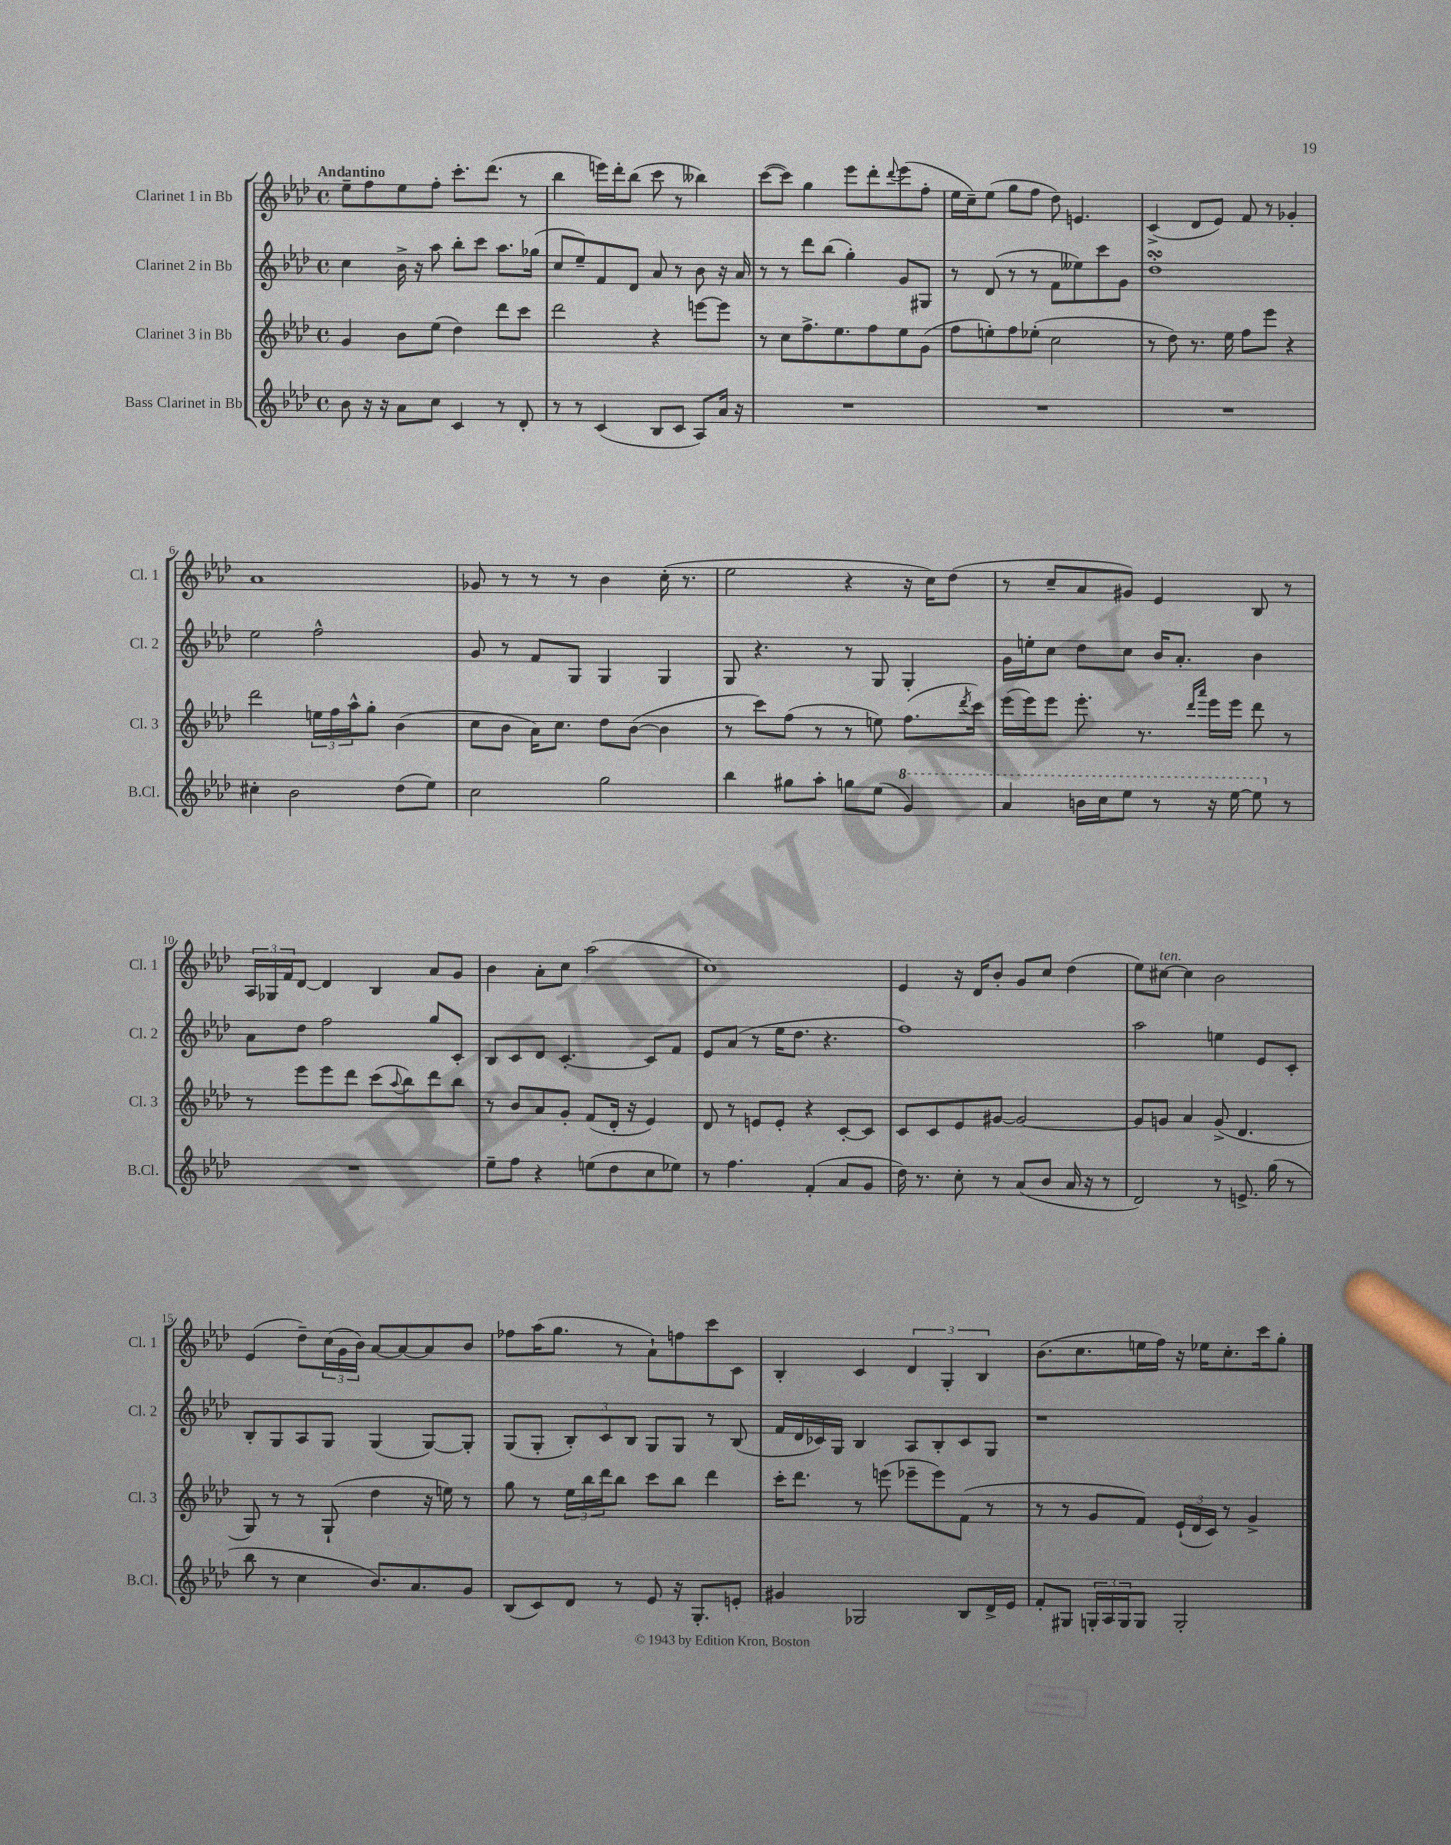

**kern	**kern	**kern	**kern
*part4	*part3	*part2	*part1
*staff4	*staff3	*staff2	*staff1
*I"Bass Clarinet in Bb	*I"Clarinet 3 in Bb	*I"Clarinet 2 in Bb	*I"Clarinet 1 in Bb
*I'B.Cl.	*I'Cl. 3	*I'Cl. 2	*I'Cl. 1
*clefG2	*clefG2	*clefG2	*clefG2
*k[b-e-a-d-]	*k[b-e-a-d-]	*k[b-e-a-d-]	*k[b-e-a-d-]
*M4/4	*M4/4	*M4/4	*M4/4
*met(c)	*met(c)	*met(c)	*met(c)
=1	=1	=1	=1
!	!	!	!LO:TX:a:B:t=Andantino
8b-\	4g/	4cc\	8ee-~\L
16r	.	.	8ff\
16r	.	.	.
8a-\L	8b-\L	16b-^\	8ee-\
.	.	16r	.
8cc\J	(8ee-\J	8aa-\	8ff'\J
4c/	4dd-\)	8bb-'\L	8.ccc'\L
.	.	8ccc\J	.
.	.	.	(8.ddd-\J
8r	8ddd-\L	8.aa-\L	.
8d-'/	8ccc\J	.	8r
.	.	(16gg-X\Jk	.
=2	=2	=2	=2
8r	2ddd-\	8cc/L	4bb-\
8r	.	8ee-~/)	.
(4c/	.	8f/	16eeen\LL)
.	.	.	16ddd-'\J
.	.	8d-/J	(8bb-\J
8B-/L	4r	8a-/	8ccc\
8c/J	.	8r	8r
8A-/L)	[8eeen\L	8b-\	4bb--X\)
16a-/Jk	8eee\J]	16r	.
16r	.	16a-/	.
=3	=3	=3	=3
1r	8r	8r	([8ccc\L
.	8cc\L	8r	8ccc\J])
.	8.ff^\	8ddd-\L	4gg\
.	.	(8bb-\J	.
.	8.ee-\	.	.
.	.	4gg'\)	8eee-\L
.	8ff\	.	8ddd-'\
.	.	.	8qqddd-/
.	8ee-\	8g/L	(8eee-\
.	(8g\J	8G#X/J	8ff'\J
=4	=4	=4	=4
1r	8ff\L	8r	16ee-\LL
.	.	.	16cc~\J)
.	8een'\)	(8d-/	(8ee-\J
.	8ff\	8r	8gg\L
.	(8ee-X'\J	8r	8ff\J
.	2cc\	8f\L	8dd-\)
.	.	8ee--X\)	4.en/
.	.	8ccc\	.
.	.	8g\J	.
=5	=5	=5	=5
1r	8r	1dd-sSSs'	(4c^/
.	8dd-\)	.	.
.	8.r	.	8d-/L
.	.	.	8e-/J)
.	16ee-\	.	.
.	8ff\L	.	8f/
.	8eee-\J	.	8r
.	4r	.	4g-X'/
!!LO:LB:g=z
=6	=6	=6	=6
4cc#X'\	2ddd-\	2ee-\	1a-
2b-\	.	.	.
.	24een\LL	2ff^^\	.
.	24ff\	.	.
.	24aa-^^\J	.	.
.	8gg'\J	.	.
(8dd-\L	(4b-\	.	.
8ee-\J)	.	.	.
=7	=7	=7	=7
2cc\	8cc\L	8g/	8g-X/
.	8b-\J	8r	8r
.	16a-\KL)	8f/L	8r
.	8.cc\J	.	.
.	.	8G/J	8r
2gg\	8dd-\L	4G/	4b-\
.	([8b-\J	.	.
.	4b-\]	4G/	(16cc'\
.	.	.	8.r
=8	=8	=8	=8
4bb-\	8r	8G/	2ee-\
.	8ccc\L)	4.r	.
8gg#X\L	(8ff\J	.	.
8aa-'\J	8r	.	.
8ggn\L	8r	8r	4r
(8ee-\J	8een\)	8G/	.
*8va	*	*	*
4gg/)	(8.ff\L	4G'/	16r
.	.	.	16cc\KL)
.	.	.	(8dd-\J
.	8qddd-/	.	.
.	16ccc\Jk)	.	.
=9	=9	=9	=9
4aa-/	(16eee-\LL	16g\LL	8r
.	16eee-\J)	16een'\J	.
.	8eee-\J	8cc\J	8cc~/L
16bbn\LL	8.eee-'\	8dd-\L	8a-/
16ccc\J	.	.	.
8eee-\J	.	8cc\J	8g#X/J)
.	8.r	.	.
8r	.	16b-/KL	4e-/
.	.	8.a-'/J	.
.	16qqddd-/LL	.	.
.	16qqaaa-/JJ	.	.
16r	16eee-\LL	.	.
[16eee-\	16eee-\JJ	.	.
8eee-\]	8ddd-\	4b-\	8B-/
*X8va	*	*	*
8r	8r	.	8r
!!LO:LB:g=z
=10	=10	=10	=10
1r	8r	8a-\L	24A-/LL
.	.	.	24G-X/
.	.	.	24f/J
.	8eee-\L	8dd-\J	[8d-/J
.	8eee-\	2ff\	4d-/]
.	8ddd-\J	.	.
.	(8ccc\L	.	4B-/
.	8qqaa-/	.	.
.	8bb-\)	.	.
.	8ddd-\	8gg/L	8a-/L
.	8bb-\J	8c'/J	8g/J
=11	=11	=11	=11
8ee-~\L	8r	8B-/L	4b-\
8ff\J	8b-/L	8c/	.
4r	8a-/	8d-/J	8a-'\L
.	8g'/J	[4.c'/	8cc\J
(8een\L	(8f/L	.	(2aa-\
8dd-\	16d-'/Jk	.	.
.	16r	.	.
8cc\	4e-/)	8c/L]	.
8ee-X\J)	.	8f/J	.
=12	=12	=12	=12
8r	8d-/	8e-/L	1cc)
4.ff\	8r	(8a-/J	.
.	8en/L	8r	.
.	8e'/J	16ee-\KL	.
.	.	8.dd-\J	.
(4f'/	4r	.	.
.	.	4.r	.
8a-/L	[8c'/L	.	.
8g/J	8c/J]	.	.
=13	=13	=13	=13
16dd-\)	8c/L	1ff)	4e-/
8.r	.	.	.
.	8c/	.	.
8cc'\	8e-/	.	16r
.	.	.	16d-/KL
8r	[8g#X/J	.	8b-'/J
(8a-/L	2g#/_	.	8g/L
8b-/J	.	.	8cc/J
16a-/	.	.	(4dd-\
16r	.	.	.
8r	.	.	.
=14	=14	=14	=14
2d-/)	8g#/L]	2aa-\	8ee-\L)
!	!	!	!LO:TX:a:i:t=ten.
.	8gn/J	.	[8cc#X\J
.	4a-/	.	4cc#\]
8r	(8g^/	4een\	2b-\
8.en^/	4.d-/	.	.
.	.	8e-/L	.
(16gg\	.	.	.
8r	.	8c'/J	.
!!LO:LB:g=z
=15	=15	=15	=15
8bb-\	8G/)	8B-'/L	(4e-/
8r	8r	8G/	.
4cc\	8r	8A-/	8dd-~\L)
.	(8G`/	8G/J	(24cc\L
.	.	.	24g\
.	.	.	24b-\JJ)
8.b-/L)	4dd-\	(4G/	[8a-/L
.	.	.	8a-/_
8.a-/	.	.	.
.	16r	[8G/L)	8a-/]
.	16een\)	.	.
8g/J	8r	8G'/J]	8b-/J
=16	=16	=16	=16
(8B-/L	8gg\	(8G/L	8ff-X\L
8c/)	8r	8G'/J	(16aa-\K
.	.	.	8.gg\J
8d-/J	24ee-\LL	12B-'/L)	.
.	24bb-\	.	.
.	24ddd-\J	12c/	.
8r	8bb-\J	.	8r
.	.	12B-/J	.
8e-/	8ccc\L	8G/L	8a-`\L)
16r	8bb-\J	8G/J	8ffn\
8.G'/L	.	.	.
.	4ddd-\	8r	8ccc\
8en'/J	.	(8B-/	8c\J
=17	=17	=17	=17
4g#X/	16ccc'\KL	16f/LL	4B-'/
.	8.ddd-\J	16d-/	.
.	.	16c-X/)	.
.	.	16G/JJ	.
2G-X/	8r	4B-/	4c/
.	(8eeen\	.	.
.	8eee-X~\L	8A-/L	6d-/
.	8eee-\)	8B-'/	.
.	.	.	6G'/
8B-/L	(8f\J	8c-/	.
.	.	.	6B-/
16d-^/L	8r	8G/J	.
16e-/JJ	.	.	.
=18	=18	=18	=18
8f'/L	8r	1r	(8.b-\L
8G#X/J	8r	.	.
.	.	.	8.cc\
24Gn'/LL	8g/L	.	.
24A-/	.	.	.
24G/J	.	.	.
8G/J	8f/J)	.	16een\L
.	.	.	16ff\JJ)
2G'/	(24e-`/LL	.	16r
.	24d-/	.	.
.	.	.	16ee-X\KL
.	24c/JJ)	.	.
.	8r	.	8.cc'\
.	4g^/	.	.
.	.	.	16ccc\k
.	.	.	8gg'\J
==	==	==	==
*-	*-	*-	*-
